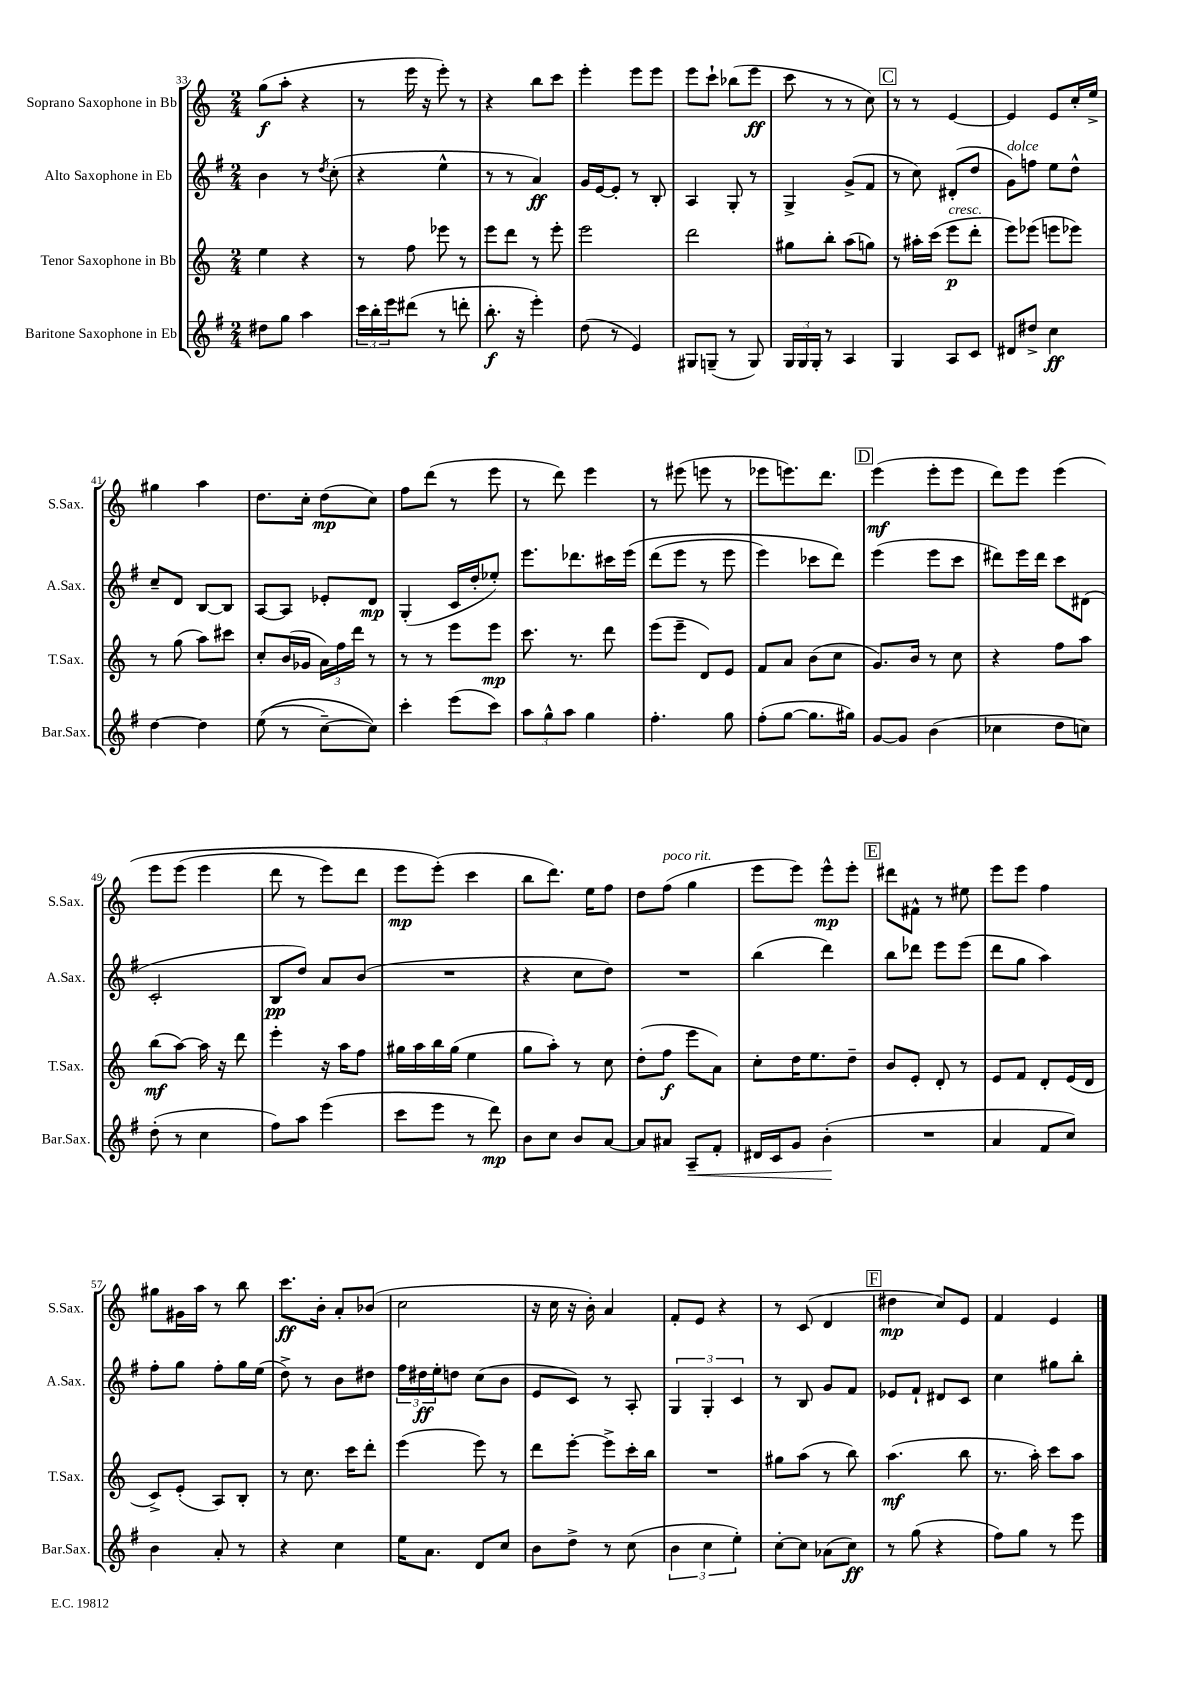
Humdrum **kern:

**kern	**kern	**kern	**kern
*staff4	*staff3	*staff2	*staff1
*clefG2	*clefG2	*clefG2	*clefG2
*k[f#]	*k[]	*k[f#]	*k[]
*M2/4	*M2/4	*M2/4	*M2/4
8dd#	4ee	4b	(8gg
8gg	.	.	8aa'
4aa	4r	8r	4r
.	.	8qdd	.
.	.	(8cc'	.
=	=	=	=
24ccc	8r	4r	8r
24bb'	.	.	.
24eee	.	.	.
(8ddd#	8ff	.	16eee
.	.	.	16r
8r	8eee-	4ee^^	8eee')
8ddd'	8r	.	8r
=	=	=	=
8.bb'	8eee	8r	4r
.	8ddd	8r	.
16r	.	.	.
4eee')	8r	4a)	8bb
.	8eee'	.	8ccc
=	=	=	=
(8dd	2eee	16g	4eee'
.	.	[16e	.
8r	.	8e']	.
4e)	.	8r	8eee
.	.	8B'	8eee
=	=	=	=
8G#	2ddd	4A	8eee
(8G~	.	.	8ccc`
8r	.	8G'	(8bb-
8G)	.	8r	8eee
=	=	=	=
24G	8gg#	4G^	8ccc
24G	.	.	.
24G'	.	.	.
8r	8bb'	.	8r
4A	(8aa	(8g^	8r
.	8gg)	8f#	8cc)
=	=	=	=
4G	8r	8r	8r
.	16aa#'	8cc)	8r
.	(16ccc	.	.
8A	8eee	(8d#'	[4e
8c	8ddd'	8dd	.
=	=	=	=
8d#	8eee)	8g)	4e]
8dd#^	(8eee-	8ff	.
4cc	8eee	8ee	8e
.	8eee-)	8dd^^	16cc'
.	.	.	16ee^
=	=	=	=
[4dd	8r	8cc~	4gg#
.	(8gg	8d	.
4dd]	8aa)	[8B	4aa
.	8ccc#	8B]	.
=	=	=	=
&((8ee	8cc'	[8A	8.dd
8r	(16b	8A]	.
.	16g-	.	16cc'
[8cc~)	24a)	8e-'	(8dd
.	24ff	.	.
.	24ddd	.	.
8cc]&)	8r	8d	8cc)
=	=	=	=
4ccc'	8r	(4G'	8ff
.	8r	.	(8ddd
(8eee	8eee	16c	8r
.	.	16dd'	.
8ccc)	8eee	8ee-')	8eee
=	=	=	=
12aa	8.ccc	8.eee	8r
12gg^^	.	.	.
.	.	.	8ddd)
12aa	.	.	.
.	8.r	8.ddd-	.
4gg	.	.	4eee
.	8ddd	16ccc#	.
.	.	&(16eee	.
=	=	=	=
4.ff#'	(8eee	(8ddd	8r
.	8eee~	8eee	(8eee#
.	8d)	8r	8eee
8gg	8e	8eee	8r
=	=	=	=
(8ff#'	8f	4eee)	8eee-
[8gg	8a	.	8.eee)
8.gg]	(8b	8ccc-	.
.	.	.	8.ddd
.	8cc	8ddd&)	.
16gg#)	.	.	.
=	=	=	=
[8g	8.g)	(4eee	(4eee
8g]	.	.	.
.	16b	.	.
(4b	8r	8eee	8eee'
.	8cc	8ccc	8eee
=	=	=	=
4cc-	4r	8ddd#)	8ddd)
.	.	16eee	8eee
.	.	16ddd#	.
8dd	8ff	8ccc	&(4eee
8cc)	8aa	(8d#	.
=	=	=	=
(8dd'	(8bb	2c'	8eee
8r	[8aa)	.	(8eee
4cc	16aa]	.	4eee
.	16r	.	.
.	8ddd	.	.
=	=	=	=
8ff#)	4eee'	8B	8ddd
8aa	.	8dd)	8r
(4eee	16r	8a	8eee)
.	16aa	.	.
.	8ff	(8b	8ddd
=	=	=	=
8ccc	16gg#	2r	8eee
.	16aa	.	.
8eee	16bb	.	(8eee'&)
.	(16gg#	.	.
8r	4ee	.	4ccc
8ddd)	.	.	.
=	=	=	=
8b	8gg	4r	8bb
8cc	8aa')	.	8.ddd)
8b	8r	8cc	.
.	.	.	16ee
[8a	8cc	8dd)	8ff
=	=	=	=
8a]	(8dd'	2r	8dd
8a#	8ff	.	(8ff
8A~	8eee	.	4gg
8f#'	8a)	.	.
=	=	=	=
16d#	8cc'	(4bb	8eee
16c	.	.	.
8g	16dd	.	8eee)
.	8.ee	.	.
(4b'	.	4ddd)	8eee^^
.	8dd~	.	8eee'
=	=	=	=
2r	8b	8bb	8ddd#
.	8e'	8ddd-	8f#^^
.	8d'	8eee	8r
.	8r	(8eee	8ee#
=	=	=	=
4a	8e	8ddd	8eee
.	8f	8gg	8eee
8f#	8d'	4aa)	4ff
8cc)	(16e	.	.
.	16d	.	.
=	=	=	=
4b	8c^)	8ff#'	8gg#
.	(8e'	8gg	16g#
.	.	.	16aa
8a'	8A)	8ff#'	8r
8r	8B'	16gg	8bb
.	.	(16ee	.
=	=	=	=
4r	8r	8dd^)	8.ccc
.	8.cc	8r	.
.	.	.	16b'
4cc	.	8b	8a'
.	16ccc	.	.
.	8ddd'	8dd#	(8b-
=	=	=	=
16ee	(4eee	24ff#	2cc
.	.	24dd#	.
8.a	.	.	.
.	.	24ee'	.
.	.	8dd	.
8d	8eee)	(8cc	.
8cc	8r	8b	.
=	=	=	=
8b	8ddd	8e	16r
.	.	.	16cc
8dd^	[8eee'	8c)	16r
.	.	.	16b')
8r	8eee^]	8r	4a
(8cc	16ccc'	8A'	.
.	16bb	.	.
=	=	=	=
6b	2r	6G	8f'
.	.	.	8e
6cc	.	6G'	.
.	.	.	4r
6ee')	.	6c	.
=	=	=	=
[8cc'	8gg#	8r	8r
8cc]	(8aa	8B	(8c
(8a-	8r	8g	4d
8cc)	8bb)	8f#	.
=	=	=	=
8r	(4.aa	8e-	4dd#
(8gg	.	8f#`	.
4r	.	8d#	8cc)
.	8bb	8c	8e
=	=	=	=
8ff#)	8.r	4cc	4f
8gg	.	.	.
.	16aa')	.	.
8r	8ccc	8gg#	4e
8eee	8aa	8bb'	.
==	==	==	==
*-	*-	*-	*-
